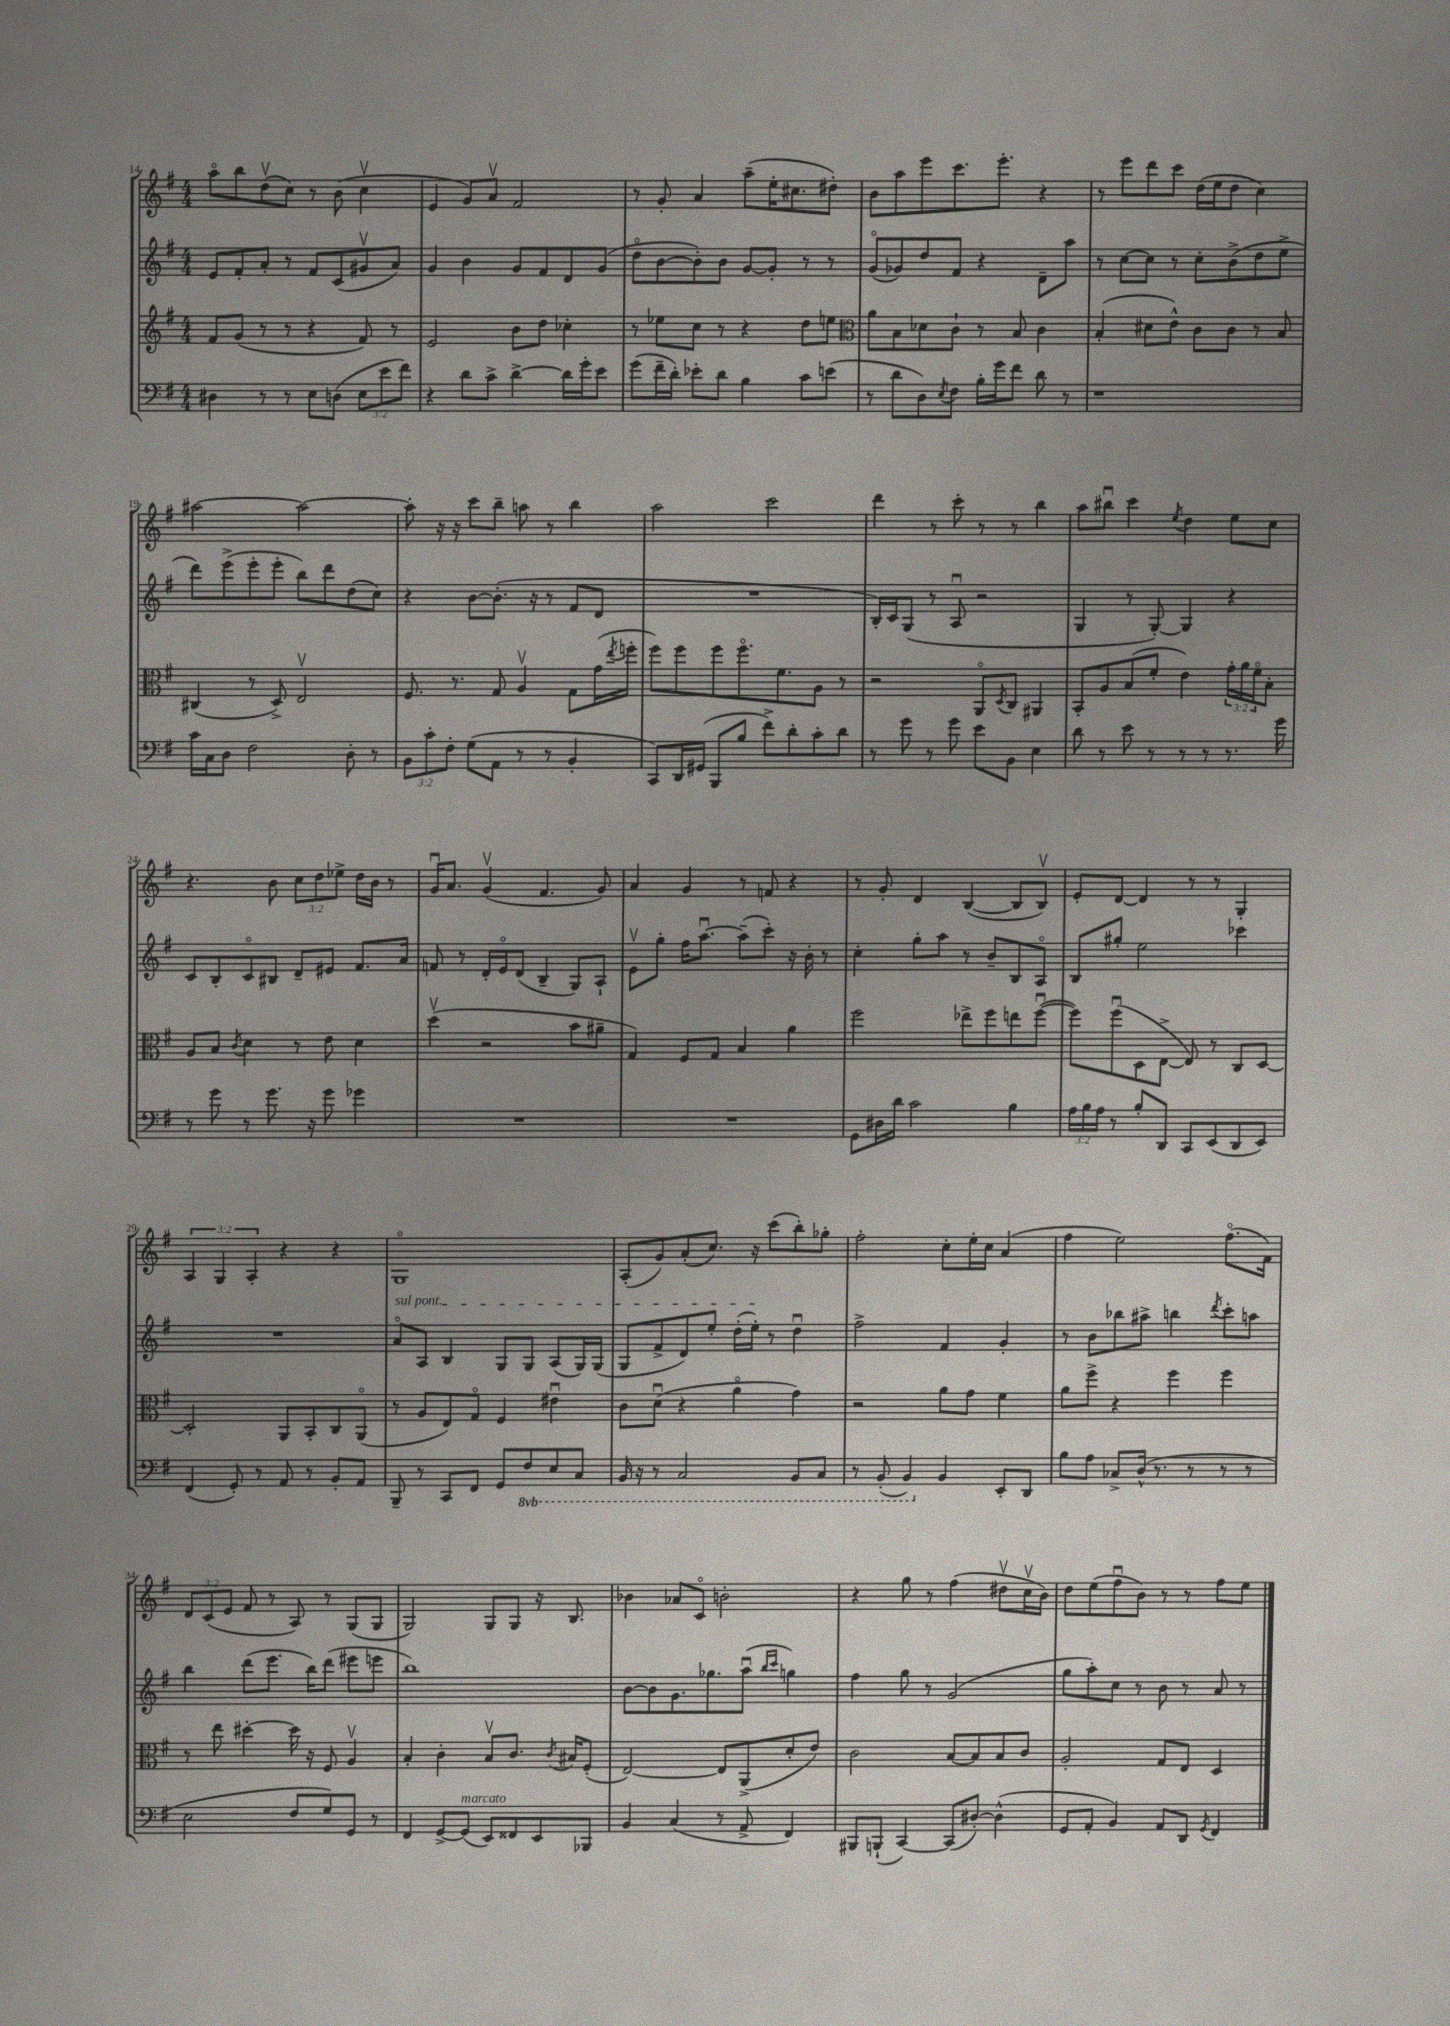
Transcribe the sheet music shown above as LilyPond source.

<<
\new StaffGroup <<
\new Staff = "s0" {
    \clef treble \key g \major \numericTimeSignature \time 4/4 \override Staff.TupletNumber.text = #tuplet-number::calc-fraction-text
    a''8\flageolet b''8 d''8\upbow( c''8) r8 b'8( c''4\upbow |
    e'4 g'8) a'8\upbow fis'2 |
    r8 g'8-. a'4 a''8--( e''16-. cis''8. dis''8-.) |
    b'8 a''8 e'''8 c'''8. e'''8.-. r4 |
    r8 e'''8 d'''8 c'''8 d''16( e''16 d''8 c''4) |
    ais''2~ ais''2~ |
    ais''8-. r16 r16 c'''8 b''8-- a''8 r8 b''4 |
    a''2 c'''2 |
    d'''4 r8 c'''8-. r8 r8 b''4 |
    a''8 bis''8\downbow c'''4 \acciaccatura { e''8 } d''4 e''8 c''8 |
    r4. b'8 \tuplet 3/2 { c''8 d''8 ees''8-> } d''16 b'16 r8 |
    g'16\downbow a'8. g'4\upbow( fis'4. g'8) |
    a'4 g'4 r8 f'8 r4 |
    r8 g'8-. d'4 b4~( b8 b8\upbow) |
    e'8-. d'8~ d'4 r8 r8 g4-. |
    \tuplet 3/2 { a4 g4 a4-. } r4 r4 |
    g1\flageolet |
    a8-.( g'8) a'8-.( c''8.) r16 c'''8( b''8-.) ges''8-. |
    fis''2-. c''8-. e''16-. c''16 a'4( |
    fis''4 e''2) fis''8.\flageolet( fis'16) |
    \tuplet 3/2 { d'8 c'8( e'8 } fis'8 r8 a8) r8 g8( g8 |
    g2) g8 g8 r16 b8. |
    bes'4 aes'8 c'8\flageolet b'2-. |
    r4 g''8 r8 fis''4( dis''8\upbow c''16\upbow b'16) |
    d''8 e''8( fis''8\downbow b'8) r8 r8 fis''8 e''8 \bar "|." |
}
\new Staff = "s1" {
    \clef treble \key g \major \numericTimeSignature \time 4/4
    e'8 fis'8-. a'8-. r8 fis'8 c'8( gis'8\upbow a'8) |
    g'4 b'4 g'8 fis'8 d'8 g'8( |
    d''8\flageolet b'8~ b'8-.) b'8 g'8~ g'8-. r8 r8 |
    g'8\flageolet( ges'8) d''8 fis'8 r4 d'8-- a''8 |
    r8 c''8~ c''8 r8 c''8-. b'8->( d''8 e''8-> |
    d'''8) e'''8->( e'''8-. e'''8-. b''8) d'''8 d''8( c''8) |
    r4 b'8~ b'8.-.( r16 r8 fis'8 d'8 |
    R1 |
    b16-.) c'16 g8( r8 a8\downbow r2 |
    g4 r8 g8~-.) g4 r4 |
    c'8 b8-. c'8\flageolet bis8 d'8-- eis'8 fis'8. a'16 |
    f'8 r8 d'16-. e'16\flageolet d'8( b4-- g8) a8-! |
    e'8\upbow g''8-. fis''16 a''8.~\downbow a''8--( c'''8-.) r16 b'16-. r8 |
    c''4-. g''8-. a''8 r8 b'8-- b8 a8\flageolet |
    b8 gis''8-. e''2 ces'''4 |
    R1 |
    \once \override TextSpanner.bound-details.left.text = \markup { \italic "sul pont." } a'8\flageolet\startTextSpan a8 b4 g8 g8 a8( g16) g16( |
    g8 fis'8-> d'8) e''8-. d''16-.( e''16-.\stopTextSpan) r8 d''4\downbow |
    fis''2-> fis'4 g'4-. |
    r8 b'8 bes''8 ais''8-> b''4 \acciaccatura { d'''8 } c'''8-. a''8 |
    b''4 d'''8( e'''8. b''16) d'''8( eis'''8 e'''8 |
    b''1) |
    b'8~ b'8 g'8. ges''8. a''8\downbow( \grace { b''16 c'''16 } g''4) |
    fis''4 g''8 r8 g'2( |
    g''8 a''8-.) c''8 r8 b'8 r8 a'8 r8 \bar "|." |
}
\new Staff = "s2" {
    \clef treble \key g \major \numericTimeSignature \time 4/4 \override Staff.TupletNumber.text = #tuplet-number::calc-fraction-text
    fis'8 g'8( r8 r8 r4 fis'8) r8 |
    e'2 b'8 d''8 ces''4-. |
    r8 ees''8 c''8 r8 r4 d''8 e''8 |
    \clef alto a'8 b8 des'8 c'8-! r8 b8 c'4 |
    b4-.( dis'8 e'8-^) c'8 c'8 r8 b8 |
    cis4( r8 d8->) e2\upbow |
    fis8. r8. g8 a4\upbow g8 g'16( \acciaccatura { e''8 } f''16-. |
    fis''8) fis''8 fis''8 fis''8.\flageolet fis'8. a8 r8 |
    r2 a,8\flageolet \acciaccatura { d8 } c8 ais,4 |
    b,8-. a8 b8( fis'8-. e'4) \tuplet 3/2 { g'16-. a'16 fis'16\flageolet } b8-. |
    a8 b8 \acciaccatura { c'8 } d'4 r8 e'8 d'4 |
    d''4\upbow( r2 b'8 ais'8-- |
    g4) fis8 g8 b4 a'4 |
    fis''2 ees''8-> fis''8 e''8 fis''8~\downbow( |
    fis''8) fis''8\downbow( d8 e8~-> e8) r8 c8 d8~ |
    d2-. a,8 b,8-. c8 a,8\flageolet( |
    r8 a8 e8) g8\flageolet fis4 eis'4\downbow |
    c'8 d'8\downbow( r4 a'4\flageolet g'4) |
    r2 a'8 g'8 fis'4 |
    a'8 fis''8-> r4 fis''4 fis''4 |
    r8 e''8 dis''4~-. dis''16 r16 fis8 a4\upbow |
    b4-. c'4-. b8\upbow c'8. \acciaccatura { c'8 } bis16 fis8-.( |
    e2~) e8 a,8->( d'8-. e'8) |
    c'2 b8~ b8 b8 c'8 |
    a2-. g8 e8 d4 \bar "|." |
}
\new Staff = "s3" {
    \clef bass \key g \major \numericTimeSignature \time 4/4 \override Staff.TupletNumber.text = #tuplet-number::calc-fraction-text \set Staff.ottavationMarkups = #ottavation-simple-ordinals
    dis4 r8 r8 e8 d8( \tuplet 3/2 { e8 e'8 fis'8) } |
    r4 d'8 c'8-> d'4~-> d'16 g'16-. e'8 |
    g'8( fis'16-- d'16-.) ees'8-. d'8 b4 c'8 e'8( |
    r8 d'8 d8) \acciaccatura { e8 } fis8 b16-. g'16 fis'8 d'8 r8 |
    r1 |
    c'16 c16 d8 fis2 d8-. r8 |
    \tuplet 3/2 { b,8 c'8-. fis8-. } g8( a,8 r8 r8 b,4-. |
    c,8) d,16 gis,16( b,,8 b8 fis'8->) d'8-. c'8-. d'8 |
    r8 g'8 r8 g'8 e'8 b,8 e4 |
    d'8 r8 e'8 r8 r8 r8 r8. g'16 |
    r8 g'8 r8 g'8. r16 g'8 ges'4 |
    R1 |
    R1 |
    g,8 dis16 d'16 c'2 b4 |
    \tuplet 3/2 { a16 b16 a16 } r8 b8-. d,8 c,8 e,8( d,8 e,8) |
    fis,4( g,8-.) r8 a,8 r8 b,8-. a,8 |
    b,,8-- r8 c,8 fis,8 g,8 \ottava #-1 fis,8 e,8 c,8 |
    b,,16 r16 r8 c,2 b,,8 c,8 |
    r8 b,,8-.( b,,4) \ottava #0 b,4 e,8-. d,8 |
    b8 a8 ces8-> d16-^( r8. r8 r8 r8 |
    e2 fis8 g8) g,8 r8 |
    fis,4 g,8~-> g,8^\markup { \italic "marcato" }( e,8) fisis,8 e,8 bes,,8 |
    b,4 c4( r8 a,8-> fis,4) |
    bis,,8 b,,8-!( c,4~) c,8( dis8~-.) dis4-^( |
    g,8 a,8-. b,4) a,8 d,8 \acciaccatura { g,8 } fis,4 \bar "|." |
}
>>
>>
\layout { \context { \Score currentBarNumber = #14 } }
